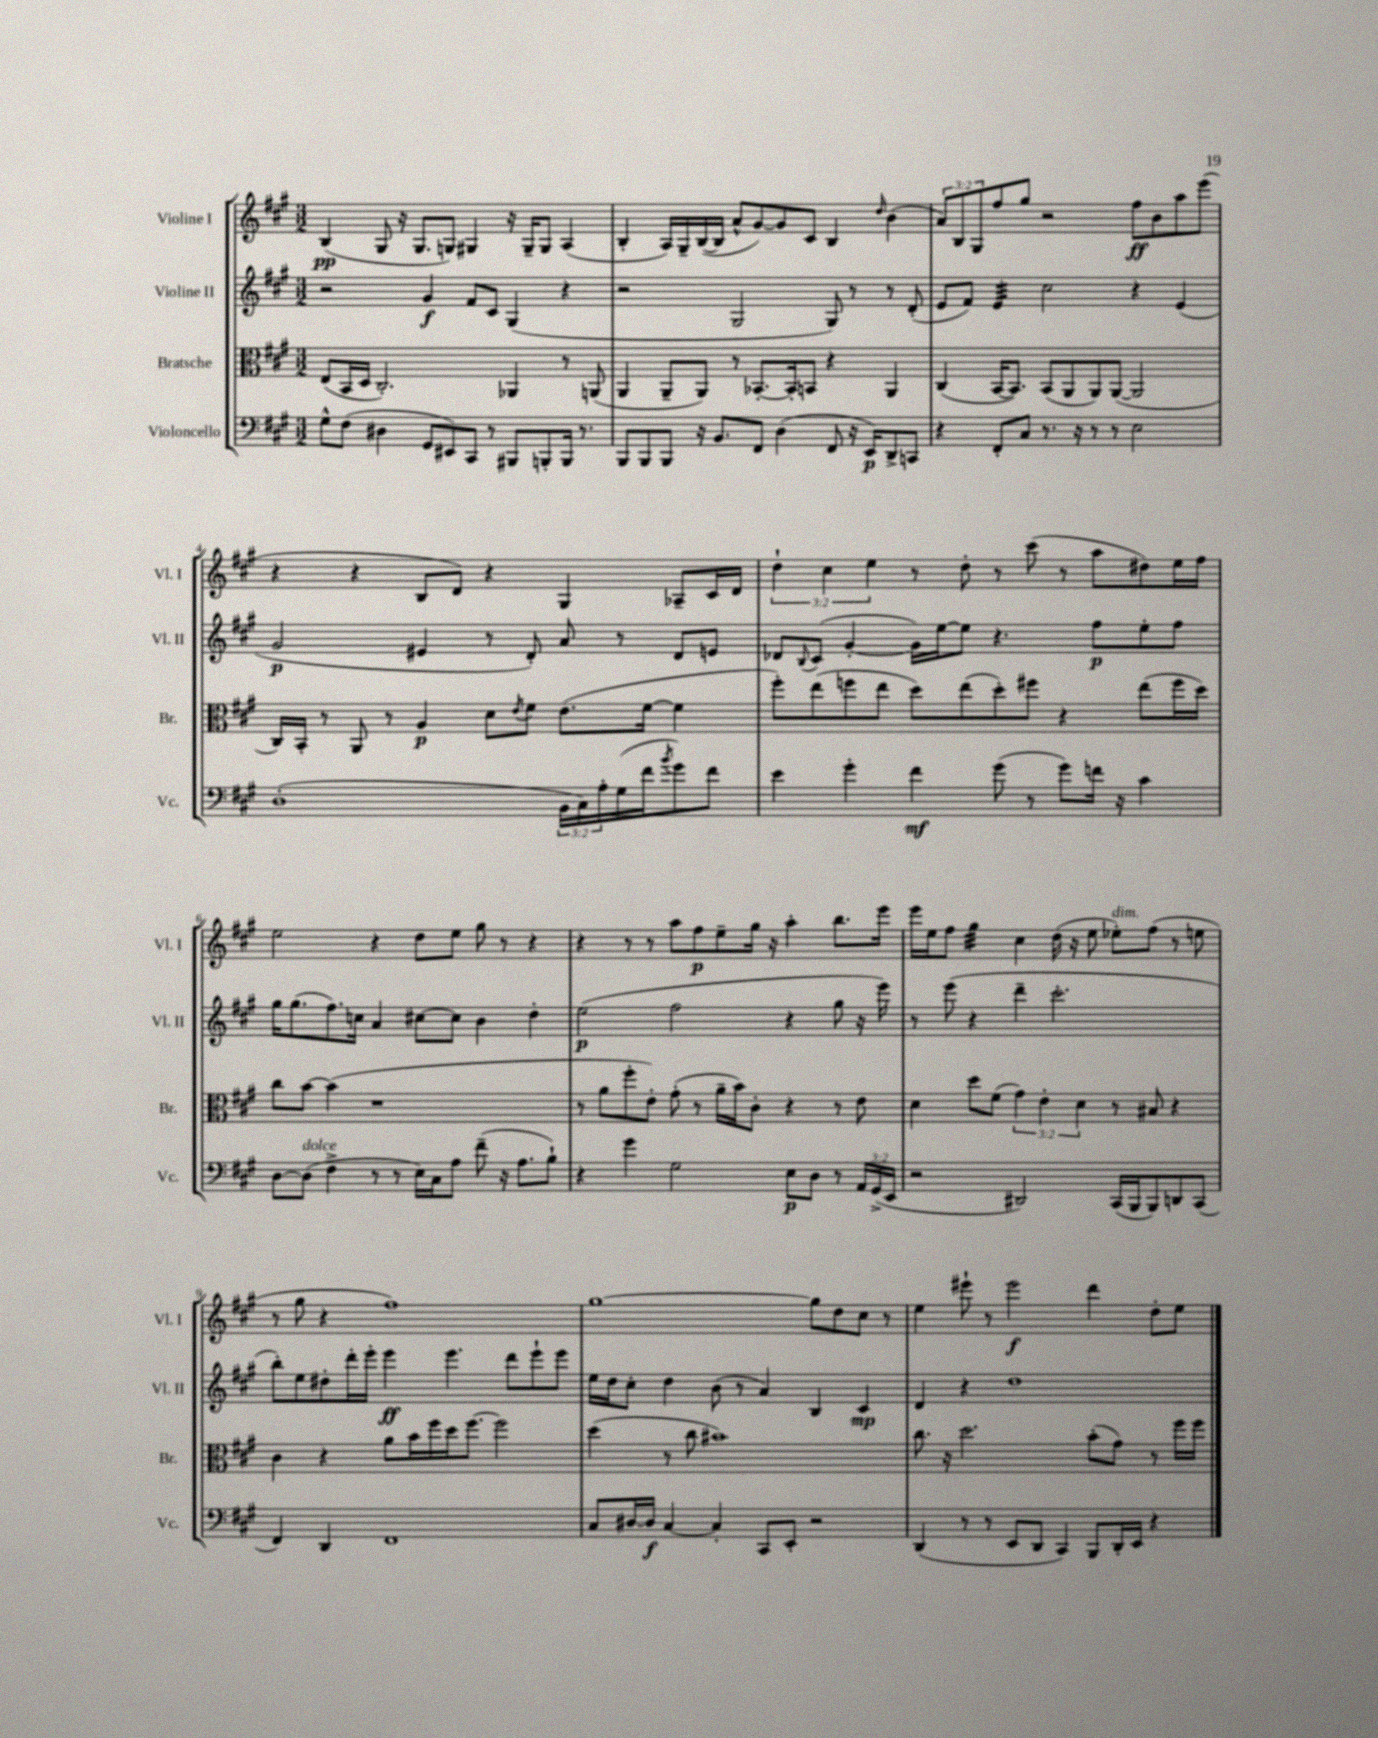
<<
\new StaffGroup <<
\new Staff = "s0" \with { instrumentName = "Violine I" shortInstrumentName = "Vl. I" } {
    \clef treble \key a \major \numericTimeSignature \time 3/2 \override Staff.TupletNumber.text = #tuplet-number::calc-fraction-text
    b4\pp( gis8 r16 gis8. g8) gis4 r16 gis16-- gis8 a4( |
    b4-. a16) gis16-- b16~( b16 a'8-^ gis'8~) gis'8 cis'8 b4 \grace { d''16 } b'4( |
    \tuplet 3/2 { a'8) b8 gis8 } fis''8 gis''8 r2 fis''8\ff b'8 a''8 e'''8( |
    r4 r4 b8 d'8) r4 gis4 aes8-- cis'16 d'16 |
    \tuplet 3/2 { d''4-! cis''4 e''4 } r8 d''8-. r8 cis'''8( r8 a''8 dis''8) e''16 fis''16 |
    e''2 r4 d''8 e''8 gis''8 r8 r4 |
    r4 r8 r8 a''8 fis''8\p e''8-- gis''16 r16 a''4-. b''8. e'''16 |
    e'''16 e''16 fis''8 gis''4:32 cis''4 d''16( r16 e''8 ees''8-.^\markup { \italic "dim." }) fis''8( r8 e''8 |
    r8 gis''8 r4 fis''1) |
    gis''1~ gis''8 d''8 cis''8 r8 |
    e''4 eis'''8-! r8 eis'''2\f d'''4 d''8-. e''8 \bar "|." |
}
\new Staff = "s1" \with { instrumentName = "Violine II" shortInstrumentName = "Vl. II" } {
    \clef treble \key a \major \numericTimeSignature \time 3/2
    r2 gis'4\f fis'8 cis'8 gis4( r4 |
    r2 gis2 gis8) r8 r8 d'8-.( |
    e'8 fis'8) e'4:32 cis''2 r4 e'4( |
    gis'2\p eis'4 r8 d'8-.) a'8 r8 d'8 e'8 |
    des'8 \appoggiatura { b8 } cis'8( gis'4~-. gis'16) e''16~ e''8 r4. fis''8\p e''8-. fis''8 |
    gis''16 gis''8.( fis''8.) c''16 a'4 cis''8~ cis''8 b'4 d''4-. |
    e''2\p( fis''2 r4 gis''8 r16 e'''16) |
    r8 e'''8( r4 d'''4-- cis'''2.-. |
    b''8-.) e''8 dis''8-. d'''16-. e'''16-. e'''4\ff e'''4. d'''8 e'''8-! e'''8 |
    e''16 d''16 cis''8-. d''4 b'8( r8 a'4) b4 cis'4\mp |
    d'4 r4 d''1 \bar "|." |
}
\new Staff = "s2" \with { instrumentName = "Bratsche" shortInstrumentName = "Br." } {
    \clef alto \key a \major \numericTimeSignature \time 3/2 \override Staff.TupletNumber.text = #tuplet-number::calc-fraction-text
    e8( b,16 d16 cis2.-.) aes,4 r8 a,8( |
    a,4 a,8-- a,8) r8 bes,8.~-. bes,16-. b,8 r4 a,4 |
    cis4( b,16~ b,8.) b,8( a,8 a,8) a,8~( a,2 |
    cis16) b,16-. r8 a,8 r8 a4\p d'8 \acciaccatura { e'8 } fis'8 e'8.( fis'16~ fis'4 |
    fis''8-.) e''8( f''8 e''8 d''8) e''8( d''8-.) fis''8 r4 e''8( fis''16 d''16) |
    cis''8 b'8~ b'4( r1 |
    r8 a'8 fis''8-. e'8-.) gis'8-.( r8 a'16-- b'16) cis'8-. r4 r8 e'8 |
    d'4 d''8 fis'8( \tuplet 3/2 { gis'4) e'4-. d'4 } r8 bis8 r4 |
    cis'4 r4 a'8 b'16 fis''16 d''16 fis''8.~ fis''2 |
    d''4( r8 cis''8 bis'1) |
    cis''8. r16 d''2. b'8-.( gis'8) r8 fis''16 fis''16 \bar "|." |
}
\new Staff = "s3" \with { instrumentName = "Violoncello" shortInstrumentName = "Vc." } {
    \clef bass \key a \major \numericTimeSignature \time 3/2 \override Staff.TupletNumber.text = #tuplet-number::calc-fraction-text
    gis8-^ fis8( dis4 gis,8 eis,8) cis,8 r8 bis,,8 b,,8-. b,,16 r8. |
    b,,8 b,,8 b,,8 r16 b,8. fis,8 d4( fis,8 r16 e,16\p) d,8-> c,8 |
    r4 fis,8-. cis8 r8. r16 r8 r8 e2 |
    d1-.( \tuplet 3/2 { b,16 cis16) a16-. } gis16( fis'16 \acciaccatura { b'8 } gis'8) fis'8 |
    e'4 gis'4-. fis'4\mf gis'8( r8 gis'8) f'16 r16 cis'4 |
    d8~ d8^\markup { \italic "dolce" }( fis4-> r8 r8 e16) cis16 a8 fis'8--( r16 a8. b8-!) |
    r4 gis'4 gis2 e8\p d8 r8 \tuplet 3/2 { a,16 gis,16->( e,16 } |
    r2 dis,2) cis,16( b,,16 b,,8) d,8 cis,8( |
    fis,4) d,4 fis,1 |
    cis8 dis16~ dis16\f cis4~ cis4-. cis,8 e,8-. r2 |
    d,4( r8 r8 e,8 d,8 cis,4) b,,8 d,16-. e,16 r4 \bar "|." |
}
>>
>>
